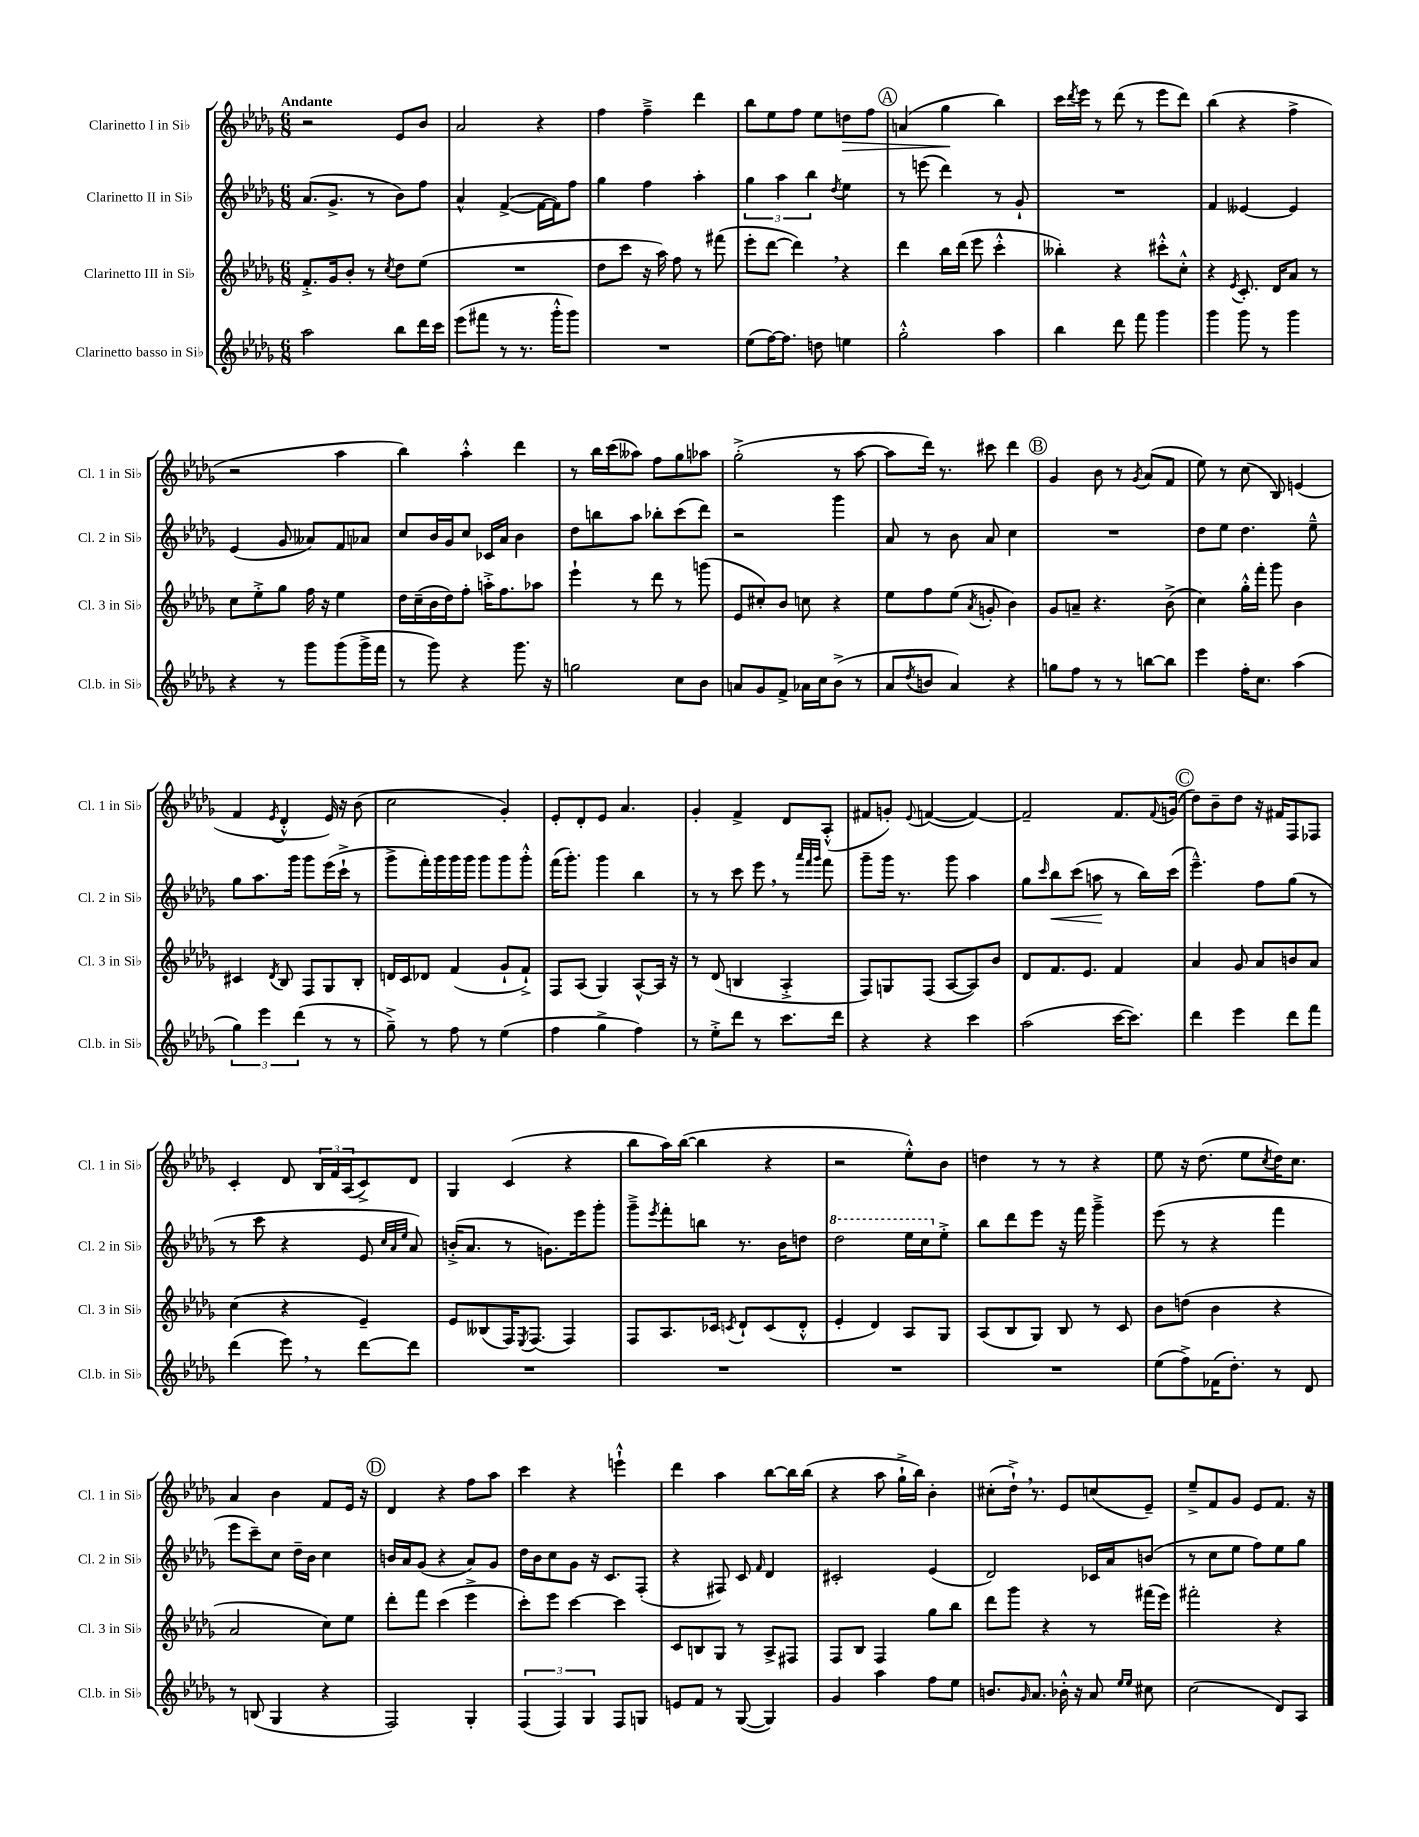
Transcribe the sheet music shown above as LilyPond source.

<<
\new StaffGroup <<
\new Staff = "s0" \with { instrumentName = "Clarinetto I in Sib" shortInstrumentName = "Cl. 1 in Sib" } {
    \clef treble \key des \major \numericTimeSignature \time 6/8 \tempo "Andante"
    r2 ees'8 bes'8 |
    aes'2 r4 |
    f''4 f''4---> des'''4 |
    bes''8 ees''8 f''8 ees''8 d''8\> f''8 |
    \mark \markup { \circle "A" } a'4( ges''4\! bes''4) |
    c'''16 \acciaccatura { des'''8 } ees'''16 r8 des'''8( r8 ees'''8 des'''8) |
    bes''4( r4 f''4-> |
    r2 aes''4 |
    bes''4) aes''4-.-^ des'''4 |
    r8 bes''16 c'''16( aeses''8) f''8 ges''8 aes''8 |
    ges''2-.->( r8 aes''8~ |
    aes''8 des'''16) r8. cis'''8 des'''4 |
    \mark \markup { \circle "B" } ges'4 bes'8 r8 \acciaccatura { ges'8 } aes'8( f'8 |
    ees''8) r8 c''8( bes8) e'4( |
    f'4 \acciaccatura { ees'8 } des'4-.-^ ees'16) r16 bes'8( |
    c''2 ges'4-.) |
    ees'8-. des'8-. ees'8 aes'4. |
    ges'4-. f'4-> des'8 aes8-.-^( |
    fis'8 g'8-.) \appoggiatura { ees'8 } f'4~( f'4~) |
    f'2-- f'8. \appoggiatura { f'8 } g'16( |
    \mark \markup { \circle "C" } des''8) bes'8-- des''8 r16 fis'16 f8 fes8 |
    c'4-. des'8 \tuplet 3/2 { bes16 f'16 aes16( } c'8->) des'8 |
    ges4 c'4( r4 |
    bes''8 aes''16) bes''16~( bes''4 r4 |
    r2 ees''8-.-^) bes'8 |
    d''4 r8 r8 r4 |
    ees''8 r16 des''8.( ees''8 \acciaccatura { c''8 } des''16) c''8. |
    aes'4 bes'4 f'8 ees'16 r16 |
    \mark \markup { \circle "D" } des'4 r4 f''8 aes''8 |
    c'''4 r4 e'''4-!-^ |
    des'''4 aes''4 bes''8~ bes''16 bes''16( |
    r4 aes''8 ges''16-!-> bes''16) bes'4-. |
    cis''8-.( des''16-!->) \breathe r8. ees'8 c''8( ees'8--) |
    ees''8---> f'8 ges'8 ees'8 f'8. r16 \bar "|." |
}
\new Staff = "s1" \with { instrumentName = "Clarinetto II in Sib" shortInstrumentName = "Cl. 2 in Sib" } {
    \clef treble \key des \major \numericTimeSignature \time 6/8
    aes'8.( ges'8.-> r8 bes'8) f''8 |
    aes'4-^ f'4~->( f'16~ f'16) f''8 |
    ges''4 f''4 aes''4-. |
    \tuplet 3/2 { ges''4 aes''4 bes''4 } \acciaccatura { des''8 } ees''4 |
    \mark \markup { \circle "A" } r8 e'''8( des'''4) r8 ges'8-! |
    R2. |
    f'4 eeses'4~ eeses'4 |
    ees'4( ges'8 aeses'8) f'8 aes'8 |
    c''8 bes'16 ges'16 c''8 ces'16 aes'16 bes'4 |
    des''8 b''8 aes''8 bes''8-. c'''8( des'''8) |
    r2 ges'''4 |
    aes'8 r8 bes'8 aes'8 c''4 |
    \mark \markup { \circle "B" } R2. |
    des''8 ees''8 des''4. ees''8---^ |
    ges''8 aes''8. ges'''16 ges'''8 ees'''16( c'''16-!-> r8 |
    ges'''8-> f'''16-.) ges'''16 ges'''16 ges'''16 ges'''8 ges'''8 ges'''8-.-^ |
    f'''16( ges'''8.-.) ges'''4 bes''4 |
    r8 r8 c'''8 ees'''8 \breathe r8 \grace { aes'''32 f'''32 ges'''32 } f'''8 |
    ges'''8-- ges'''16 r8. ges'''8 aes''4 |
    ges''8 \grace { c'''16 } bes''8\< c'''8( a''8\! r8 bes''16) c'''16( |
    \mark \markup { \circle "C" } ees'''4.---^) f''8 ges''8( r8 |
    r8 c'''8 r4 ees'8 \grace { c''32 aes'32 ees''32 } aes'8) |
    b'16-.->( aes'8. r8 g'8.) ees'''16 ges'''8-. |
    ges'''8---> \acciaccatura { ees'''8 } f'''8-. b''8 r8. bes'16 d''8 |
    \ottava #1 des'''2 ees'''16 c'''16 \ottava #0 ees''8-.-> |
    bes''8 des'''8 ees'''8 r16 f'''16 ges'''4---> |
    ees'''8( r8 r4 f'''4 |
    ees'''8 c'''8--) c''8 des''16-- bes'16 c''4 |
    \mark \markup { \circle "D" } b'16 aes'16 ges'8( r4 aes'8) ges'8 |
    des''16 bes'16 c''8 ges'8 r16 c'8. f8-.( |
    r4 fis8) c'8 \grace { f'16 } des'4 |
    cis'2-. ees'4( |
    des'2) ces'16 aes'16 b'8( |
    r8 c''8 ees''8 f''8) ees''8 ges''8 \bar "|." |
}
\new Staff = "s2" \with { instrumentName = "Clarinetto III in Sib" shortInstrumentName = "Cl. 3 in Sib" } {
    \clef treble \key des \major \numericTimeSignature \time 6/8
    f'8.-.-> ges'16 bes'8-. r8 \acciaccatura { c''8 } des''8 ees''8( |
    R2. |
    des''8 c'''8 r16 aes''16) f''8 r8 fis'''8( |
    ees'''8-. des'''8~ des'''4) \breathe r4 |
    \mark \markup { \circle "A" } des'''4 bes''16 des'''16( ees'''8 c'''4-.-^ |
    beses''4-.) r4 cis'''8-.-^ c''8-.-^ |
    r4 \acciaccatura { ees'8 } c'8.-. des'16 aes'8 r8 |
    c''8 ees''8-.-> ges''8 f''16 r16 ees''4 |
    des''16 c''16--( bes'16 des''16) f''8-. a''16-.-> f''8. aes''8 |
    ees'''4-! r8 des'''8 r8 g'''8( |
    ees'8 cis''8-.) bes'8 c''8 r4 |
    ees''8 f''8 ees''8( \acciaccatura { aes'8 } g'8-. bes'4) |
    \mark \markup { \circle "B" } ges'8 a'8-- r4. bes'8->( |
    c''4) ges''16-.-^ f'''16-. ges'''8 bes'4 |
    cis'4 \acciaccatura { des'8 } bes8 f8 ges8 bes8-. |
    d'16 c'16 des'8 f'4( ges'8-! f'8-!->) |
    f8 aes8( ges4) aes8~-^ aes16 r16 |
    r8 des'8( b4 aes4-.-> |
    f8) g8 f8( aes8~ aes8) bes'8 |
    des'8 f'8. ees'8. f'4 |
    \mark \markup { \circle "C" } aes'4 ges'8 aes'8 b'8 aes'8 |
    c''4( r4 ees'4--) |
    ees'8 beses8( f16) \acciaccatura { ees8 } f8.( f4) |
    f8 aes8. ces'16 \acciaccatura { c'8 } des'8-! c'8( des'8-.-^ |
    ees'4-. des'4) aes8 ges8 |
    aes8( bes8 ges8) bes8 r8 c'8 |
    bes'8 d''8( bes'4 r4 |
    aes'2 c''8) ees''8 |
    \mark \markup { \circle "D" } des'''8-. f'''8 c'''4( ees'''4-> |
    c'''8-.) ees'''8 c'''4~ c'''4 |
    c'8 b8 ges8 r8 aes8-> fis8 |
    f8 bes8 f4 ges''8 bes''8 |
    des'''8 ges'''8 r4 r8 fis'''16( ees'''16) |
    fis'''2-. r4 \bar "|." |
}
\new Staff = "s3" \with { instrumentName = "Clarinetto basso in Sib" shortInstrumentName = "Cl.b. in Sib" } {
    \clef treble \key des \major \numericTimeSignature \time 6/8
    aes''2 bes''8 des'''16 c'''16 |
    ees'''8( fis'''8 r8 r8. ges'''16-.-^ ges'''8) |
    R2. |
    ees''8( f''16~) f''8. d''8 e''4 |
    \mark \markup { \circle "A" } ges''2-.-^ aes''4 |
    bes''4 des'''8 f'''8 ges'''4 |
    ges'''4 ges'''8 r8 ges'''4 |
    r4 r8 ges'''8 ges'''8( ges'''16-> f'''16 |
    r8 ges'''8) r4 ges'''8. r16 |
    g''2 c''8 bes'8 |
    a'8 ges'8 f'8-> aes'16 c''16 bes'8->( r8 |
    aes'8 \acciaccatura { des''8 } b'8 aes'4) r4 |
    \mark \markup { \circle "B" } g''8 f''8 r8 r8 b''8~ b''8 |
    ees'''4 f''16-. c''8. aes''4( |
    \tuplet 3/2 { ges''4) ees'''4 des'''4( } r8 r8 |
    ges''8--->) r8 f''8 r8 ees''4( |
    f''4 ges''4-> f''4) |
    r8 ees''8-.-> des'''8 r8 c'''8. des'''16 |
    r4 r4 c'''4 |
    aes''2( c'''16~ c'''8.) |
    \mark \markup { \circle "C" } des'''4 ees'''4 des'''8 f'''8 |
    des'''4( ees'''8) \breathe r8 des'''8~ des'''8 |
    R2. |
    R2. |
    R2. |
    R2. |
    ees''8( f''8->) fes'16( des''8.-.) r8 des'8 |
    r8 b8( ges4 r4 |
    \mark \markup { \circle "D" } f2) ges4-. |
    \tuplet 3/2 { f4( f4) ges4 } f8 g8 |
    e'8 f'8 r8 ges8~( ges4) |
    ges'4 aes''4 f''8 ees''8 |
    b'8. \grace { ges'16 } aes'8. bes'16-.-^ r16 aes'8 \grace { ees''16 ees''16 } cis''8 |
    c''2( des'8) aes8 \bar "|." |
}
>>
>>
\layout { \context { \Score \remove "Bar_number_engraver" } }
